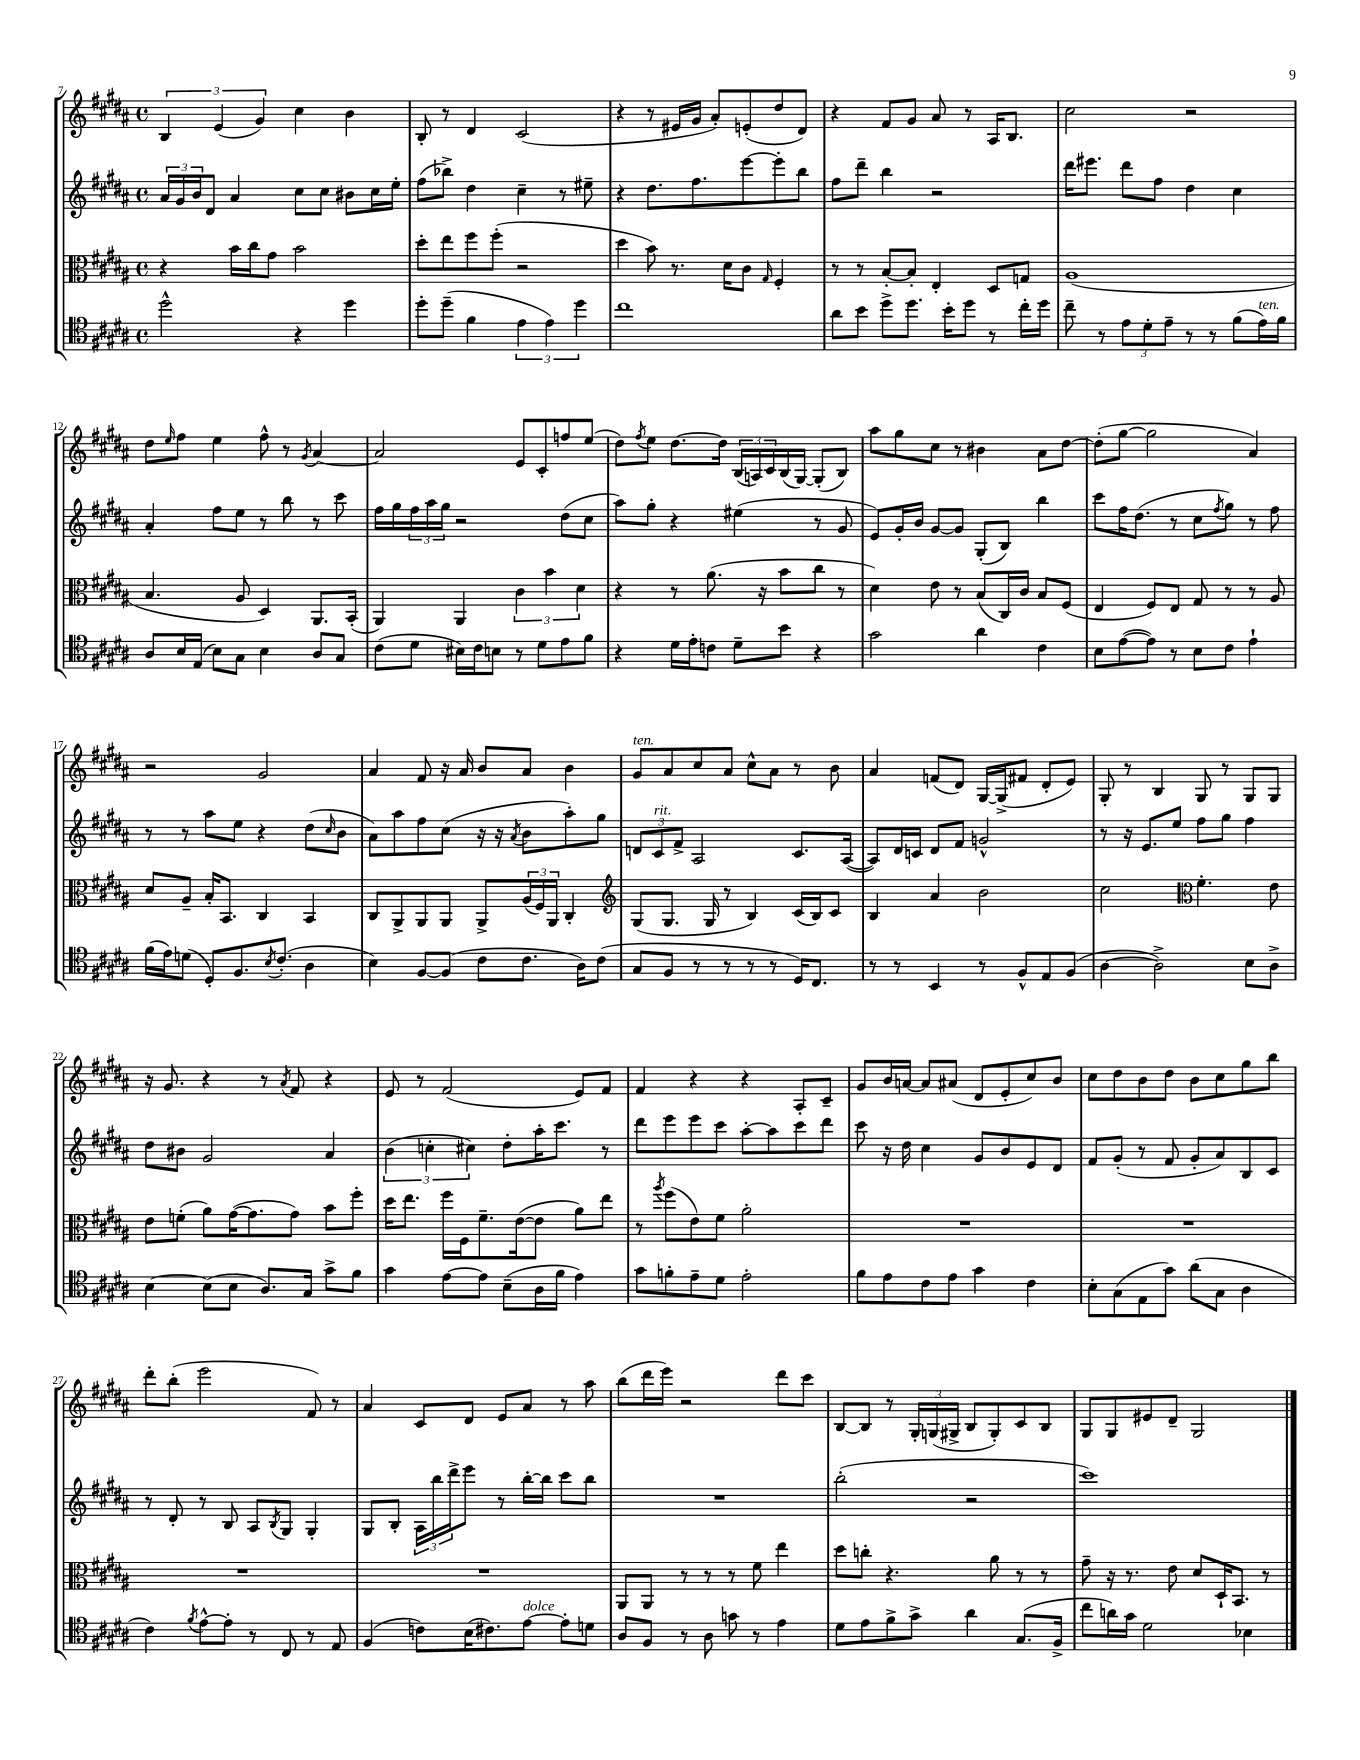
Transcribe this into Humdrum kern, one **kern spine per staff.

**kern	**kern	**kern	**kern
*staff4	*staff3	*staff2	*staff1
*clefC4	*clefC3	*clefG2	*clefG2
*k[f#c#g#d#a#]	*k[f#c#g#d#a#]	*k[f#c#g#d#a#]	*k[f#c#g#d#a#]
*M4/4	*M4/4	*M4/4	*M4/4
*met(c)	*met(c)	*met(c)	*met(c)
2dd#^^	4r	24a#	6B
.	.	24g#	.
.	.	24b	.
.	.	8d#	.
.	.	.	(6e
.	16b	4a#	.
.	16cc#	.	.
.	.	.	6g#)
.	8g#	.	.
4r	2b	8cc#	4cc#
.	.	8cc#	.
4dd#	.	8b#	4b
.	.	16cc#	.
.	.	16ee'	.
=	=	=	=
8dd#'	8dd#'	(8ff#	8B'
(8dd#~	8ee	8bb-^)	8r
4f#	8ff#	4dd#	4d#
.	(8ff#'	.	.
6e	2r	4cc#~	(2c#
6e)	.	.	.
.	.	8r	.
6dd#	.	.	.
.	.	8ee#~	.
=	=	=	=
1cc#	4dd#	4r	4r
.	8b)	8.dd#	8r
.	8.r	.	16e#
.	.	8.ff#	16g#
.	.	.	8a#')
.	16d#	.	.
.	8c#	[8eee	(8e'
.	16qqG#	.	.
.	4F#'	8eee']	8dd#
.	.	8bb	8d#)
=	=	=	=
8a#	8r	8ff#	4r
8b	8r	8ddd#~	.
8dd#^	[8B'	4bb	8f#
8.dd#	8B']	.	8g#
.	4E'	2r	8a#
16b'	.	.	.
8dd#	.	.	8r
8r	8D#	.	16A#
.	.	.	8.B
16cc#'	8G	.	.
16dd#	.	.	.
=	=	=	=
8cc#~	(1A#	16ddd#	2cc#
.	.	8.eee#	.
8r	.	.	.
12e	.	8ddd#	.
12d#'	.	.	.
.	.	8ff#	.
12e~	.	.	.
8r	.	4dd#	2r
8r	.	.	.
(8f#	.	4cc#	.
16e)	.	.	.
16f#	.	.	.
=	=	=	=
8A#	4.B	4a#'	8dd#
.	.	.	16qqee
16B	.	.	8ff#
(16E	.	.	.
8B)	.	8ff#	4ee
8G#	8A#	8ee	.
4B	4D#)	8r	8ff#^^
.	.	8bb	8r
.	.	.	8qg#
8A#	8.AA#	8r	[4a#
8G#	.	8ccc#	.
.	(16BB'	.	.
=	=	=	=
(8c#	4AA#)	16ff#	2a#]
.	.	16gg#	.
8d#	.	24ff#	.
.	.	24aa#	.
.	.	24gg#	.
16B#)	4AA#	2r	.
16c#	.	.	.
8B	.	.	.
8r	6c#	.	8e
8d#	.	.	8c#'
.	6b	.	.
8e	.	(8dd#	8ff
.	6d#	.	.
8f#	.	8cc#	(8ee
=	=	=	=
4r	4r	8aa#)	8dd#)
.	.	.	8qff#
.	.	8gg#'	8ee
16d#	8r	4r	[8.dd#
16e'	.	.	.
8c	(8.a#	.	.
.	.	.	16dd#]
8d#~	.	(4ee#	(24B
.	.	.	24A)
.	16r	.	.
.	.	.	24c#
8b	8b	.	(16B
.	.	.	[16G#)
4r	8cc#	8r	(8G#']
.	8r	8g#	8B)
=	=	=	=
2g#	4d#)	8e)	8aa#
.	.	16g#'	8gg#
.	.	16b	.
.	8e	[8g#	8cc#
.	8r	8g#]	8r
4a#	(8B	(8G#'	4b#
.	16C#)	8B)	.
.	16c#	.	.
4c#	8B	4bb	8a#
.	(8F#	.	[8dd#
=	=	=	=
8B	4E	8ccc#	(8dd#']
([8e	.	16ff#	[8gg#
.	.	(8.dd#	.
8e])	8F#)	.	2gg#]
8r	8E	8r	.
8B	8G#	8cc#	.
.	.	8qff#	.
8c#	8r	8gg#)	.
4e`	8r	8r	4a#)
.	8A#	8ff#	.
=	=	=	=
(16f#	8d#	8r	2r
16e)	.	.	.
(8d	8A#~	8r	.
8D#')	16B'	8aa#	.
.	8.BB	.	.
8.F#	.	8ee	.
.	4C#	4r	2g#
8qB	.	.	.
(8.c#'	.	.	.
4A#	4BB	(8dd#	.
.	.	16qqcc#	.
.	.	8b	.
=	=	=	=
4B)	8C#	8a#)	4a#
.	8AA#^	8aa#	.
[8F#	8AA#	8ff#	8f#
(8F#]	8AA#	(8cc#	16r
.	.	.	16a#
8c#	8AA#^	16r	8b
.	.	16r	.
.	.	8qa#	.
8.c#	(24A#	8b	8a#
.	24F#)	.	.
.	24AA#	.	.
.	4C#'	8aa#')	4b
16A#)	.	.	.
(8c#	.	8gg#	.
=	=	=	=
*	*clefG2	*	*
8G#	(8G#	12d	8g#
.	.	12c#	.
8F#	8.G#	.	8a#
.	.	12f#^	.
8r	.	2A#	8cc#
.	16G#	.	.
8r	8r	.	8a#
8r	4B)	.	8cc#^^
8r	.	.	8a#
16D#)	(16c#	8.c#	8r
8.C#	16B)	.	.
.	8c#	.	8b
.	.	([16A#	.
=	=	=	=
8r	4B	8A#])	4a#
8r	.	16d#	.
.	.	16c	.
4BB	4a#	8d#	(8f
.	.	8f#	8d#)
8r	2b	2g^^	[16G#
.	.	.	(16G#^]
8F#^^	.	.	8f#
8E	.	.	8d#'
(8F#	.	.	8e)
=	=	=	=
[4A#	2cc#	8r	8G#'
.	.	16r	8r
.	.	8.e	.
2A#^])	.	.	4B
.	.	8ee	.
*	*clefC3	*	*
.	4.f#'	8ff#	8G#
.	.	8gg#	8r
8B	.	4ff#	8G#
8A#^	8e	.	8G#
=	=	=	=
[4B	8e	8dd#	16r
.	.	.	8.g#
.	(8f'	8b#	.
(8B]	8a#)	2g#	4r
8B	([16g#	.	.
.	8.g#]	.	.
8.A#)	.	.	8r
.	.	.	8qa#
.	8g#)	.	8f#
16G#	.	.	.
8g#^	8b	4a#	4r
8f#	8ff#'	.	.
=	=	=	=
4g#	16dd#	(6b	8e
.	8.ee	.	.
.	.	.	8r
.	.	6cc'	.
[8e	16ff#	.	(2f#
.	16F#	.	.
.	.	6cc#)	.
8e]	8.f#~	.	.
(8B~	.	8dd#'	.
.	([16e	.	.
16A#	8e]	16aa#'	.
16f#	.	8.ccc#	.
4e)	8a#)	.	8e)
.	8ee	8r	8f#
=	=	=	=
8g#	8r	8ddd#	4f#
.	8qaa#	.	.
8f'	(8ff#	8eee	.
8e~	8e)	8eee	4r
8d#	8f#	8ccc#	.
2e'	2a#'	[8aa#'	4r
.	.	8aa#]	.
.	.	8ccc#	8A#'
.	.	8ddd#	8c#~
=	=	=	=
8f#	1r	8ccc#	8g#
8e	.	16r	16b
.	.	16dd#	[16a
8c#	.	4cc#	8a]
8e	.	.	(8a#
4g#	.	8g#	8d#
.	.	8b	8e'
4c#	.	8e	8cc#)
.	.	8d#	8b
=	=	=	=
8B'	1r	8f#	8cc#
(8G#	.	(8g#'	8dd#
8E	.	8r	8b
8g#)	.	8f#	8dd#
(8a#	.	8g#'	8b
8G#	.	8a#)	8cc#
4A#	.	8B	8gg#
.	.	8c#	8bb
=	=	=	=
4c#)	1r	8r	8ddd#'
.	.	8d#'	(8bb'
8qf#	.	.	.
[8e^^	.	8r	2eee
8e']	.	8B	.
8r	.	8A#	.
.	.	8qB	.
8C#	.	8G#	.
8r	.	4G#'	8f#)
8E	.	.	8r
=	=	=	=
(4F#	1r	8G#	4a#
.	.	8B'	.
8c)	.	24A#	8c#
.	.	24bb	.
.	.	24ddd#^	.
(16B	.	8eee	8d#
8.c#)	.	.	.
.	.	8r	8e
[8e	.	[16bb'	8a#
.	.	16bb]	.
8e']	.	8ccc#	8r
8d	.	8bb	8aa#
=	=	=	=
8A#	8AA#	1r	(8bb
8F#	8AA#	.	16ddd#
.	.	.	16eee)
8r	8r	.	2r
8A#	8r	.	.
8g	8r	.	.
8r	8f#	.	.
4e	4ee	.	8ddd#
.	.	.	8ccc#
=	=	=	=
8d#	8dd#	(2bb'	[8B
8e	8cc'	.	8B]
8f#^	4.r	.	8r
8g#^	.	.	24G#'
.	.	.	(24G
.	.	.	24G#^
4a#	.	2r	8B
.	8a#	.	8G#')
(8.G#	8r	.	8c#
.	8r	.	8B
16F#^	.	.	.
=	=	=	=
8cc#	8g#~	1ccc#)	8G#
16a)	16r	.	8G#
16g#	8.r	.	.
2d#	.	.	8e#
.	8e	.	8d#~
.	8d#	.	2G#
.	16D#`	.	.
.	8.BB	.	.
4B-	.	.	.
.	8r	.	.
==	==	==	==
*-	*-	*-	*-
